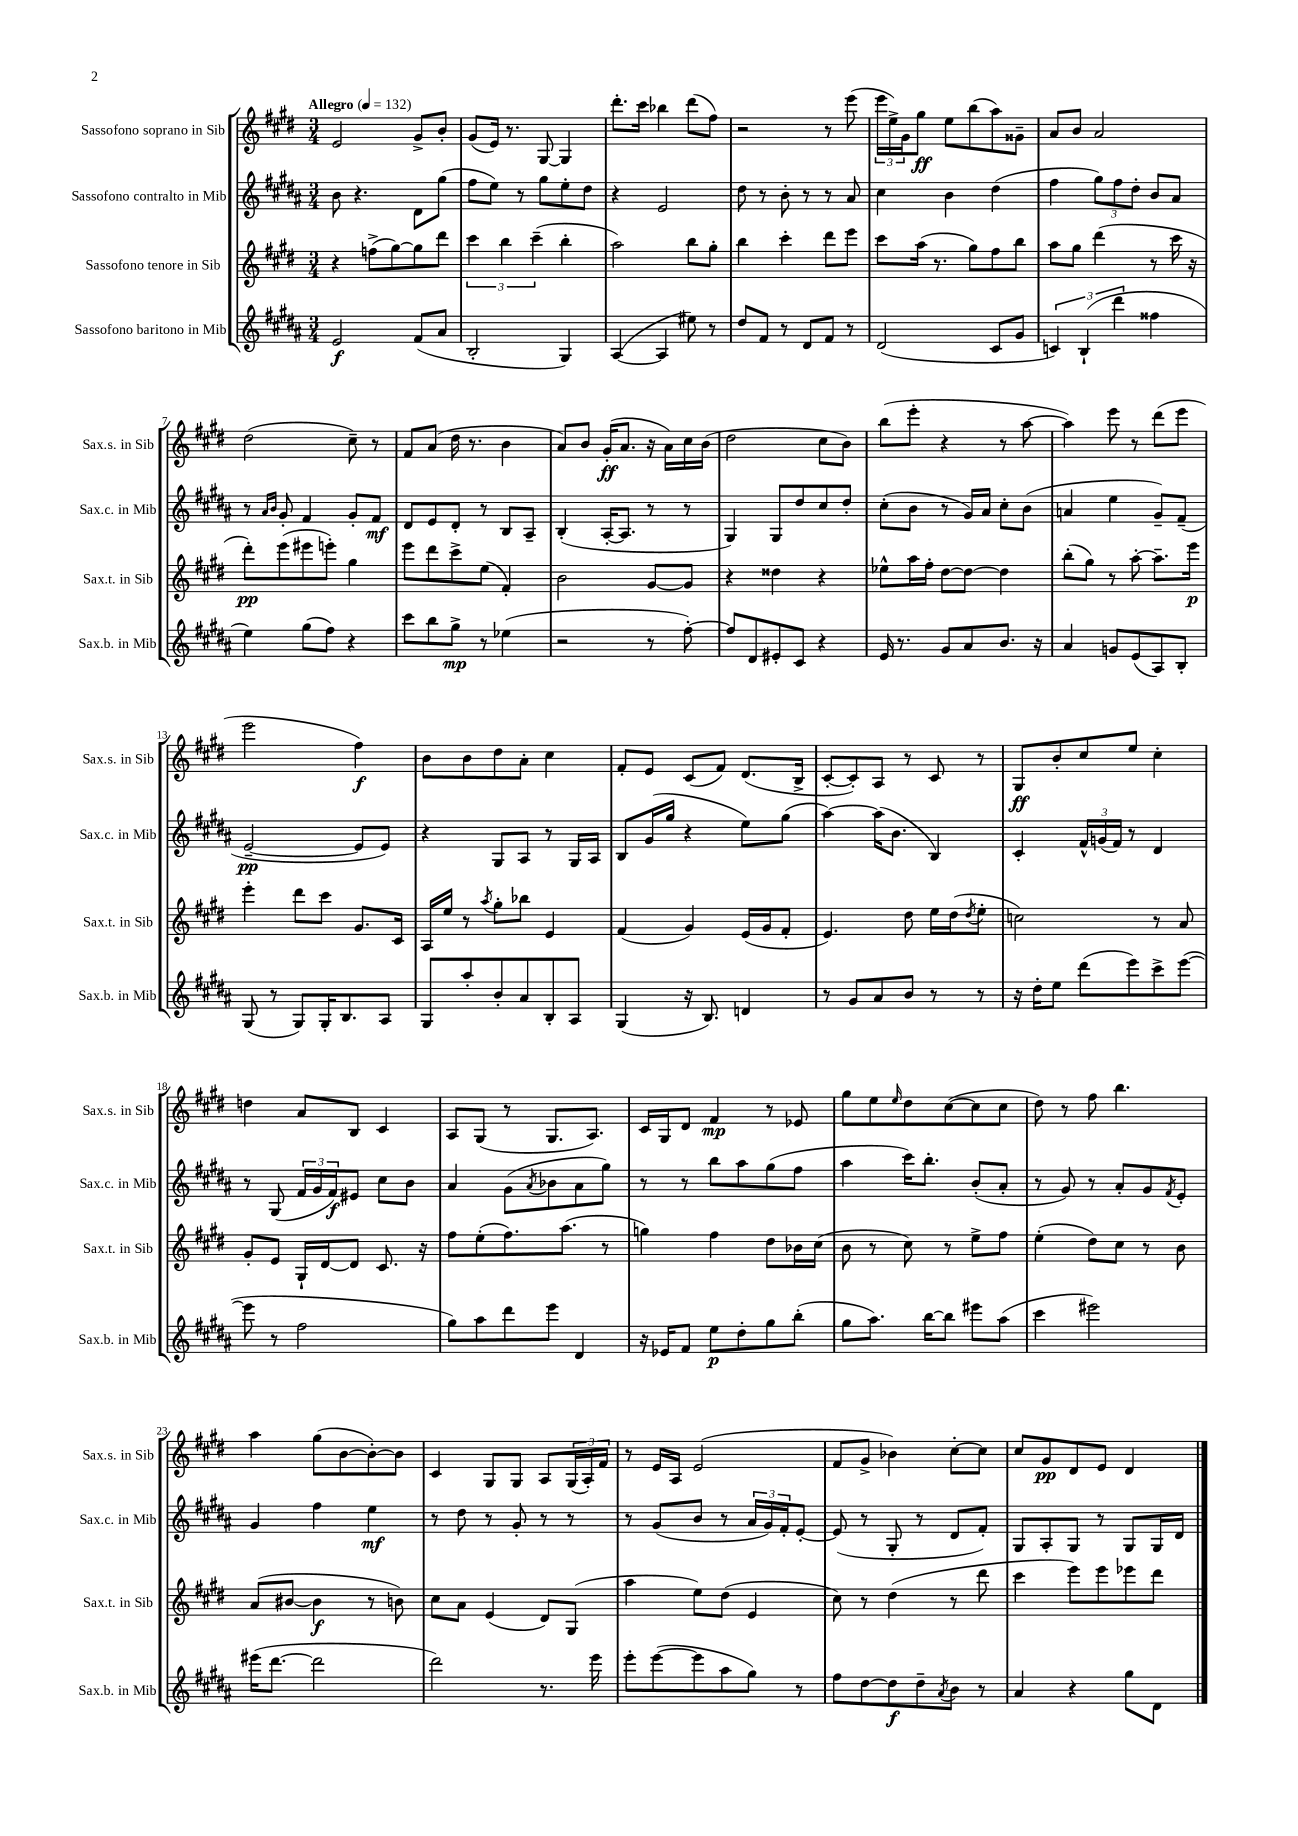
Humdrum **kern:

**kern	**kern	**kern	**kern
*staff4	*staff3	*staff2	*staff1
*clefG2	*clefG2	*clefG2	*clefG2
*k[f#c#g#d#a#]	*k[f#c#g#d#]	*k[f#c#g#d#a#]	*k[f#c#g#d#]
*M3/4	*M3/4	*M3/4	*M3/4
*MM132	*MM132	*MM132	*MM132
2e	4r	8b	2e
.	.	4.r	.
.	(8ff^	.	.
.	[8gg#)	.	.
(8f#	8gg#]	8d#	8g#^
8a#	8ddd#	(8gg#	8b'
=	=	=	=
2B'	6ccc#	8ff#	(8g#
.	.	8ee)	16e)
.	6bb	.	.
.	.	.	8.r
.	.	8r	.
.	(6ccc#~	.	.
.	.	8gg#	[8G#
4G#)	4bb'	8ee'	4G#]
.	.	8dd#	.
=	=	=	=
([4A#	2aa)	4r	8.ddd#'
.	.	.	16ccc#
4A#]	.	2e	4bb-
8ee#)	8bb	.	(8ddd#
8r	8gg#'	.	8ff#)
=	=	=	=
8dd#	4bb	8dd#	2r
8f#	.	8r	.
8r	4ccc#'	8b'	.
8d#	.	8r	.
8f#	8ddd#	8r	8r
8r	8eee	8a#	(8eee
=	=	=	=
(2d#	8ccc#	4cc#	24eee
.	.	.	24ee^)
.	.	.	24g#
.	(16aa	.	8gg#
.	8.r	.	.
.	.	4b	8ee
.	8gg#)	.	(8bb
8c#	8ff#	(4dd#	8aa)
8g#	8bb	.	8g##~
=	=	=	=
6c)	8aa	4ff#	8a
.	8gg#	.	8b
(6B`	.	.	.
.	(4ddd#	12gg#)	2a
6ddd#	.	12ff#	.
.	.	12dd#'	.
4ff##	8r	8b	.
.	16ccc#	8a#	.
.	16r	.	.
=	=	=	=
4ee)	8ddd#')	8r	(2dd#
.	.	16qqa#	.
.	.	16qqb	.
.	(8eee	8g#'	.
(8gg#	8eee#	4f#	.
8ff#)	8eee')	.	.
4r	4gg#	8g#'	8cc#~)
.	.	8f#	8r
=	=	=	=
8ccc#	8eee	8d#	8f#
8bb	8ddd#	8e	(8a
8gg#^	8ccc#^	8d#'	16dd#
.	.	.	8.r
8r	(8ee	8r	.
(4ee-	4f#')	8B	4b
.	.	8A#~	.
=	=	=	=
2r	2b	(4B'	8a)
.	.	.	8b
.	.	[16A#'	(16g#'
.	.	8.A#]	8.a
8r	[8g#	8r	16r
.	.	.	16a)
[8ff#')	8g#]	8r	16cc#
.	.	.	(16b
=	=	=	=
8ff#]	4r	4G#)	2dd#
8d#	.	.	.
8e#'	4dd##	8G#	.
8c#	.	8dd#	.
4r	4r	8cc#	8cc#
.	.	8dd#'	8b)
=	=	=	=
16e	8ee-^^	(8cc#'	(8bb
8.r	.	.	.
.	16aa	8b	8eee'
.	16ff#'	.	.
8g#	[8dd#	8r	4r
8a#	8dd#_	16g#)	.
.	.	16a#	.
8.b	4dd#]	8cc#'	8r
.	.	(8b	[8aa
16r	.	.	.
=	=	=	=
4a#	(8bb'	4a	4aa])
.	8gg#)	.	.
8g	8r	4ee	8eee
(8e	[8aa'	.	8r
8A#)	8.aa~]	8g#~)	(8ddd#
8B'	.	(8f#~	8eee
.	16eee	.	.
=	=	=	=
(8G#	4eee'	[2e~	2eee
8r	.	.	.
8G#)	8ddd#	.	.
16G#'	8ccc#	.	.
8.B	.	.	.
.	8.g#	8e]	4ff#)
8A#	.	8e)	.
.	16c#	.	.
=	=	=	=
8G#	16A	4r	8b
.	16ee	.	.
8aa#'	8r	.	8b
.	8qaa	.	.
8b'	8gg#'	8G#	8dd#
8a#	8bb-	8A#	8a'
8B'	4e	8r	4cc#
8A#	.	16G#	.
.	.	16A#	.
=	=	=	=
(4G#	(4f#	8B	8f#'
.	.	(16g#	8e
.	.	16gg#	.
16r	4g#)	4r	(8c#
8.B)	.	.	.
.	.	.	8f#)
4d	(16e	8ee)	(8.d#
.	16g#	.	.
.	8f#'	(8gg#	.
.	.	.	16B^
=	=	=	=
8r	4.e)	[4aa#)	[8c#'
8g#	.	.	8c#'])
8a#	.	(16aa#]	8A
.	.	8.b	.
8b	8dd#	.	8r
8r	16ee	4B)	8c#
.	(16dd#	.	.
.	8qdd#	.	.
8r	8ee'	.	8r
=	=	=	=
16r	2cc)	4c#'	8G#
16dd#'	.	.	.
8ee	.	.	8b'
(8ddd#	.	24f#^^	8cc#
.	.	(24g	.
.	.	24f#)	.
8eee)	.	8r	8ee
8ccc#^	8r	4d#	4cc#'
([8eee	8a	.	.
=	=	=	=
8eee]	8g#'	8r	4dd
8r	8e	(8G#	.
2ff#	16G#`	24f#	8a
.	.	24g#	.
.	[16d#	.	.
.	.	24f#)	.
.	8d#]	8e#	8B
.	8.c#	8cc#	4c#
.	.	8b	.
.	16r	.	.
=	=	=	=
8gg#)	8ff#	4a#	8A
8aa#	(8ee'	.	(8G#
8ddd#	8.ff#)	(8g#	8r
.	.	8qa#	.
8eee	.	8b-	8.G#
.	(8.aa	.	.
4d#	.	8a#	.
.	.	.	8.A)
.	8r	8gg#)	.
=	=	=	=
16r	4gg)	8r	16c#
16e-	.	.	16G#
8f#	.	8r	8d#
8ee	4ff#	8bb	4f#
8dd#'	.	8aa#	.
8gg#	8dd#	(8gg#	8r
(8bb'	16b-	8ff#	8e-
.	(16cc#	.	.
=	=	=	=
8gg#	8b	4aa#	8gg#
8.aa#)	8r	.	8ee
.	.	.	16qqee
.	8cc#)	16ccc#)	8dd#
[16bb	.	8.bb'	.
8bb]	8r	.	([8cc#
8eee#	8ee^	(8b'	8cc#]
(8aa#	8ff#	8a#'	8cc#
=	=	=	=
4ccc#	(4ee'	8r	8dd#)
.	.	8g#)	8r
2eee#)	8dd#)	8r	8ff#
.	8cc#	8a#'	4.bb
.	8r	8g#	.
.	.	8qf#	.
.	8b	8e'	.
=	=	=	=
(16eee#	(8a	4g#	4aa
[8.ddd#	.	.	.
.	[8b#	.	.
2ddd#]	4b#]	4ff#	(8gg#
.	.	.	[8b
.	8r	4ee	8b'_)
.	8b)	.	8b]
=	=	=	=
2ddd#)	8cc#	8r	4c#
.	8a	8dd#	.
.	(4e	8r	8G#
.	.	8g#'	8G#
8.r	8d#)	8r	8A
.	(8G#	8r	(24G#
.	.	.	24A')
16eee	.	.	.
.	.	.	24f#
=	=	=	=
8eee'	4aa	8r	8r
([8eee	.	(8g#	16e
.	.	.	16A
8eee]	8ee)	8b	(2e
8aa#	(8dd#	8r	.
8gg#)	4e	24a#	.
.	.	24g#)	.
.	.	24f#'	.
8r	.	[8e'	.
=	=	=	=
8ff#	8cc#)	(8e]	8f#
[8dd#	8r	8r	8g#^
8dd#]	(4dd#	8G#'	4b-)
8dd#~	.	8r	.
8qa#	.	.	.
8b	8r	8d#	[8cc#'
8r	8ddd#	8f#')	8cc#]
=	=	=	=
4a#	4ccc#	8G#	8cc#
.	.	8A#'	8g#
4r	8eee)	8G#	8d#
.	8eee	8r	8e
8gg#	8eee-	8G#	4d#
8d#	8ddd#	16G#	.
.	.	16d#	.
==	==	==	==
*-	*-	*-	*-
